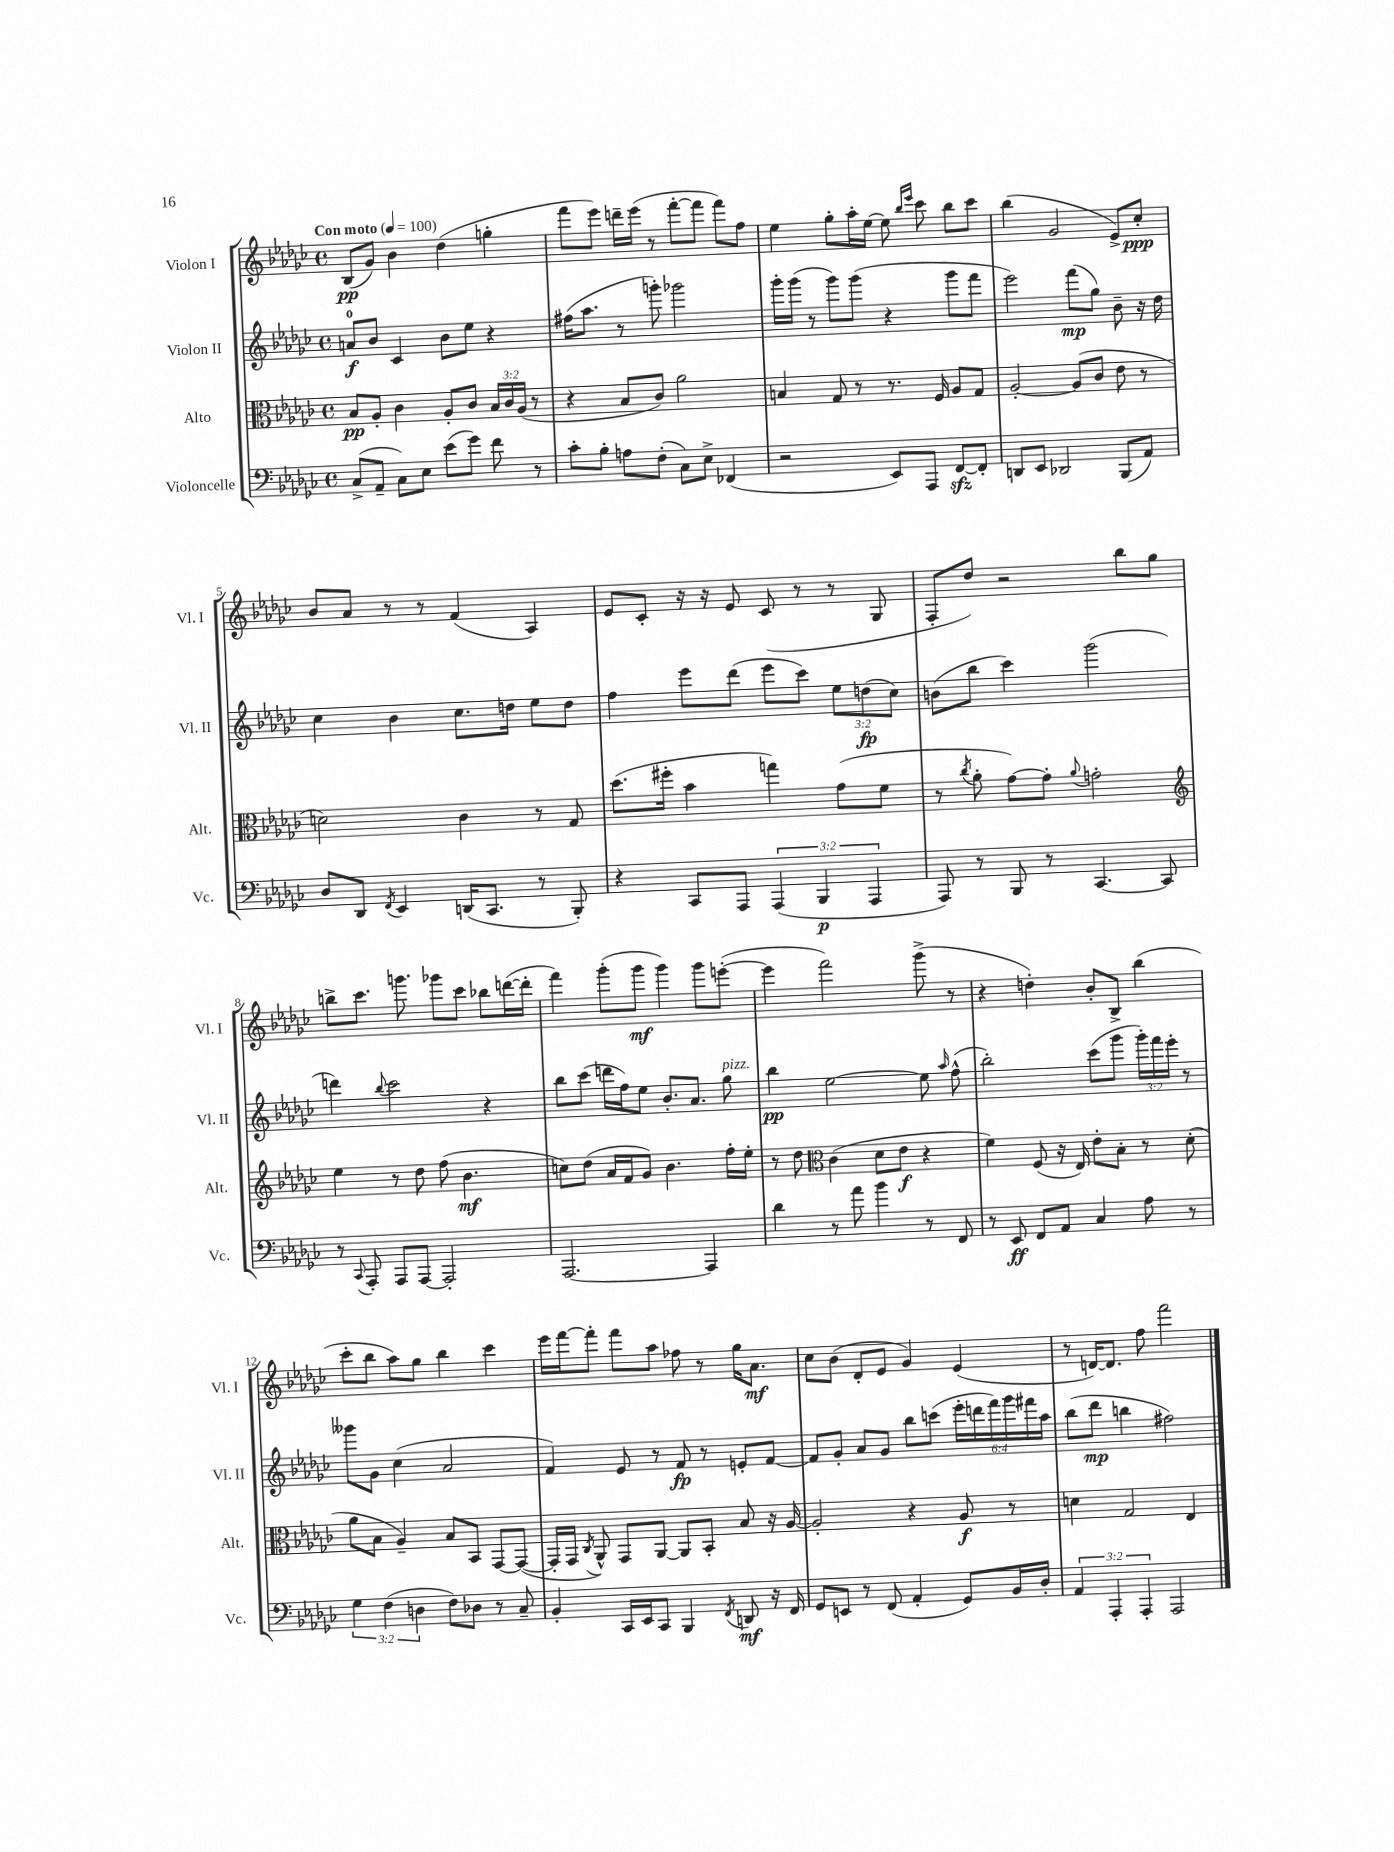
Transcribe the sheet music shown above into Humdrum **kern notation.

**kern	**kern	**kern	**kern
*staff4	*staff3	*staff2	*staff1
*clefF4	*clefC3	*clefG2	*clefG2
*k[b-e-a-d-g-c-]	*k[b-e-a-d-g-c-]	*k[b-e-a-d-g-c-]	*k[b-e-a-d-g-c-]
*M4/4	*M4/4	*M4/4	*M4/4
*met(c)	*met(c)	*met(c)	*met(c)
*MM100	*MM100	*MM100	*MM100
(8C-^/L	8B-/L	8a/L	(8B-/L
8AA-~/J	8A-'/J	8b-/J	8g-/J)
8C-\L)	4c-\	4c-/	4b-\
8E-\J	.	.	.
(8e-\L	8A-'/L	8b-\L	(4dd-\
8g-\J)	8c-/J	8ee-\J	.
8f\	24B-/LL	4r	4gg'\
.	24c-/	.	.
.	(24A-/JJ	.	.
8r	8r	.	.
=	=	=	=
8c-'\L	4r	(16ff#\LK	8fff\L
.	.	8.aa-\J	.
8B-'\J	.	.	8eee-\J)
8A\L	8B-/L	8r	16ddd~\LL
.	.	.	(16eee-\JJ
(8F'\J	8c-/J)	8ggg'\)	8r
8C-\L)	2a-\	2ggg-\	[8fff'\L
8E-^\J	.	.	8fff\]J
(4FF-/	.	.	8fff\L)
.	.	.	8ff\J
=	=	=	=
2r	4B/	16ggg-'\LL	4ee-\
.	.	(16ggg-\JJ	.
.	.	8r	.
.	8G-/	8ggg-\L)	8gg-'\L
.	8r	(8ggg-\J	16aa-'\L
.	.	.	[16ee-\JJ
8EE-/L)	8.r	4r	8ee-\]
.	.	.	16qqbb-/LL
.	.	.	16qqeee-/JJ
8AAA-/J	.	.	8ccc-\
.	16F/	.	.
[8FF/L	8A-/L	8ggg-\L	8bb-\L
8FF'/]J	8G-/J	8fff\J	8ccc-\J
=	=	=	=
8DD/L	[2A-'/	2eee-\)	(4bb-\
8EE-/J	.	.	.
2DD-/	.	.	2g-/
.	(8A-/]L	(8fff\L	.
.	8c-/J	8gg-\J)	.
(8BBB-/L	8e-\	8b-~\	8e-^/L)
8AA-/J)	8r	16r	8cc-'/J
.	.	16dd-\	.
=	=	=	=
8D-/L	2d\)	4cc-\	8b-/L
8DD-/J	.	.	8a-/J
8qFF/	.	.	.
4EE-/	.	4b-\	8r
.	.	.	8r
(16DD/LK	4c-\	8.cc-\L	(4f/
8.CC-/J	.	.	.
.	.	16dd\Jk	.
8r	8r	8ee-\L	4A-/)
8BBB-'/)	8G-/	8dd\J	.
=	=	=	=
4r	(8.dd-\L	4ff\	8e-/L
.	.	.	8c-'/J
.	16ff#'\Jk	.	.
8CC-/L	4b-\	8eee-\L	16r
.	.	.	16r
8AAA-/J	.	(8ddd-\J	8e-/
(6AAA-/	4gg\)	8eee-\L	(8c-/
.	.	8ccc-\J)	8r
6BBB-/	.	.	.
.	(8g-\L	12ee-\L	8r
6AAA-/	.	(12dd\	.
.	8f\J	.	8G-/
.	.	12cc-\J)	.
=	=	=	=
8AAA-/)	8r	(8b\L	8F'/L
.	8qcc-/	.	.
8r	8a-'\	8bb-\J	8dd-/J)
8BBB-/	[8g-\L)	4ccc-\)	2r
8r	8g-'\]J	.	.
.	8qqa-/	.	.
[4.CC-/	2g'\	(2ggg-\	.
.	.	.	8bb-\L
8CC-/]	.	.	8gg-\J
=	=	=	=
*	*clefG2	*	*
8r	4ee-\	4ddd\)	8bb^\L
8qqCC-/	.	.	.
8AAA-'/	.	.	8.ccc-\J
.	.	8qqbb-/	.
8AAA-/L	8r	2ccc-\	.
.	.	.	8.ggg\
[8AAA-/J	8dd-\	.	.
2AAA-'/]	(8ff\	.	8ggg-\L
.	4.b-\	.	8ccc-\J
.	.	4r	8bb-\L
.	.	.	([16ddd\L
.	.	.	16ddd'\]JJ
=	=	=	=
[2.AAA-/	8cc\L)	8bb-\L	4fff\)
.	(8dd-\J	(8ccc-\J	.
.	16a-/LL	16ddd\LL	(8ggg-'\L
.	16f/J	16ff\J)	.
.	8g-/J)	8ee-\J	8ggg-\J
.	4.b-\	8.b-'/L	4ggg-\)
.	.	8.a-/J	.
4AAA-/]	.	.	8ggg-\L
.	16ff'\LL	8gg-\	([8eee'\J
.	16ee-'\JJ	.	.
=	=	=	=
4d-\	8r	4bb-\	4eee\]
.	8dd-\	.	.
*	*clefC3	*	*
8r	(4c-\	[2ee-\	2fff\)
8a-\	.	.	.
4b-\	8d-\L	.	.
.	8e-\J	.	.
8r	4r	8ee-\]	(8ggg-^\
.	.	16qqaa-/	.
8FF/	.	(8ff^^\	8r
=	=	=	=
8r	4f\)	2bb-'\)	4r
8EE-/	.	.	.
8FF/L	(8F/	.	4dd'\)
8AA-/J	16r	.	.
.	16E-/)	.	.
4C-/	8e-'\L	(8ccc-\L	8b-'/L
.	8B-'\J	8ggg-\J	8B-^/J
8A-\	8r	24ggg-'\LL)	(4bb-\
.	.	24fff\	.
.	.	24eee-'\JJ	.
8r	(8d-'\	8r	.
=	=	=	=
6G-\	8a-\L	8ggg--\L	8ccc-'\L
.	8B-\J	8g-\J	8bb-\J
(6F\	.	.	.
.	4A-~/)	(4cc-\	8aa-\L)
6D\	.	.	.
.	.	.	8gg-\J
8F\L)	8B-/L	2a-/	4bb-\
8D-\J	8BB-/J	.	.
8r	[8GG-/L	.	4ccc-\
8C-~/	(8GG-/_J	.	.
=	=	=	=
4BB-'/	16GG-'/]LL	4f/)	16eee-\LL
.	16GG-/JJ	.	[16fff\J
.	8qC-/	.	.
.	8AA-^^/)	.	8fff'\]J
16CC-/LL	8GG-/L	8e-/	8fff\L
16EE-/J	.	.	.
8CC-/J	[8AA-/J	8r	8aa-\J
4BBB-/	8AA-/]L	8f/	8ff-\
.	8BB-'/J	8r	8r
8qFF/	.	.	.
8DD/	8B-/	8e'/L	16gg-\LK
.	.	.	8.a-\J
16r	16r	[8f/J	.
16FF/	[16A-/	.	.
=	=	=	=
8GG-/L	2A-'/]	8f/]L	8cc-\L
8EE/J	.	8g-'/J	(8b-\J
8r	.	8a-/L	8d-'/L
(8FF/	.	8g-/J	8e-/J
4AA-'/	4r	8bb-\L	4g-/)
.	.	(8ccc\J	.
8GG-/L)	8A-/	24eee-'\LL	(4e-/
.	.	24ddd\	.
.	.	24fff\)	.
16BB-/L	8r	24ggg-\	.
.	.	24fff#\	.
16D-'/JJ	.	.	.
.	.	24aa-\JJ	.
=	=	=	=
6AA-/	4d\	(8bb-\L	8r
.	.	8ddd-\J	[16d/LK)
6AAA-'/	.	.	.
.	.	.	8.d/]J
.	2G-/	4bb\	.
6AAA-'/	.	.	.
.	.	.	8ff\
2AAA-/	.	2ff#\)	2fff\
.	4E-/	.	.
==	==	==	==
*-	*-	*-	*-
